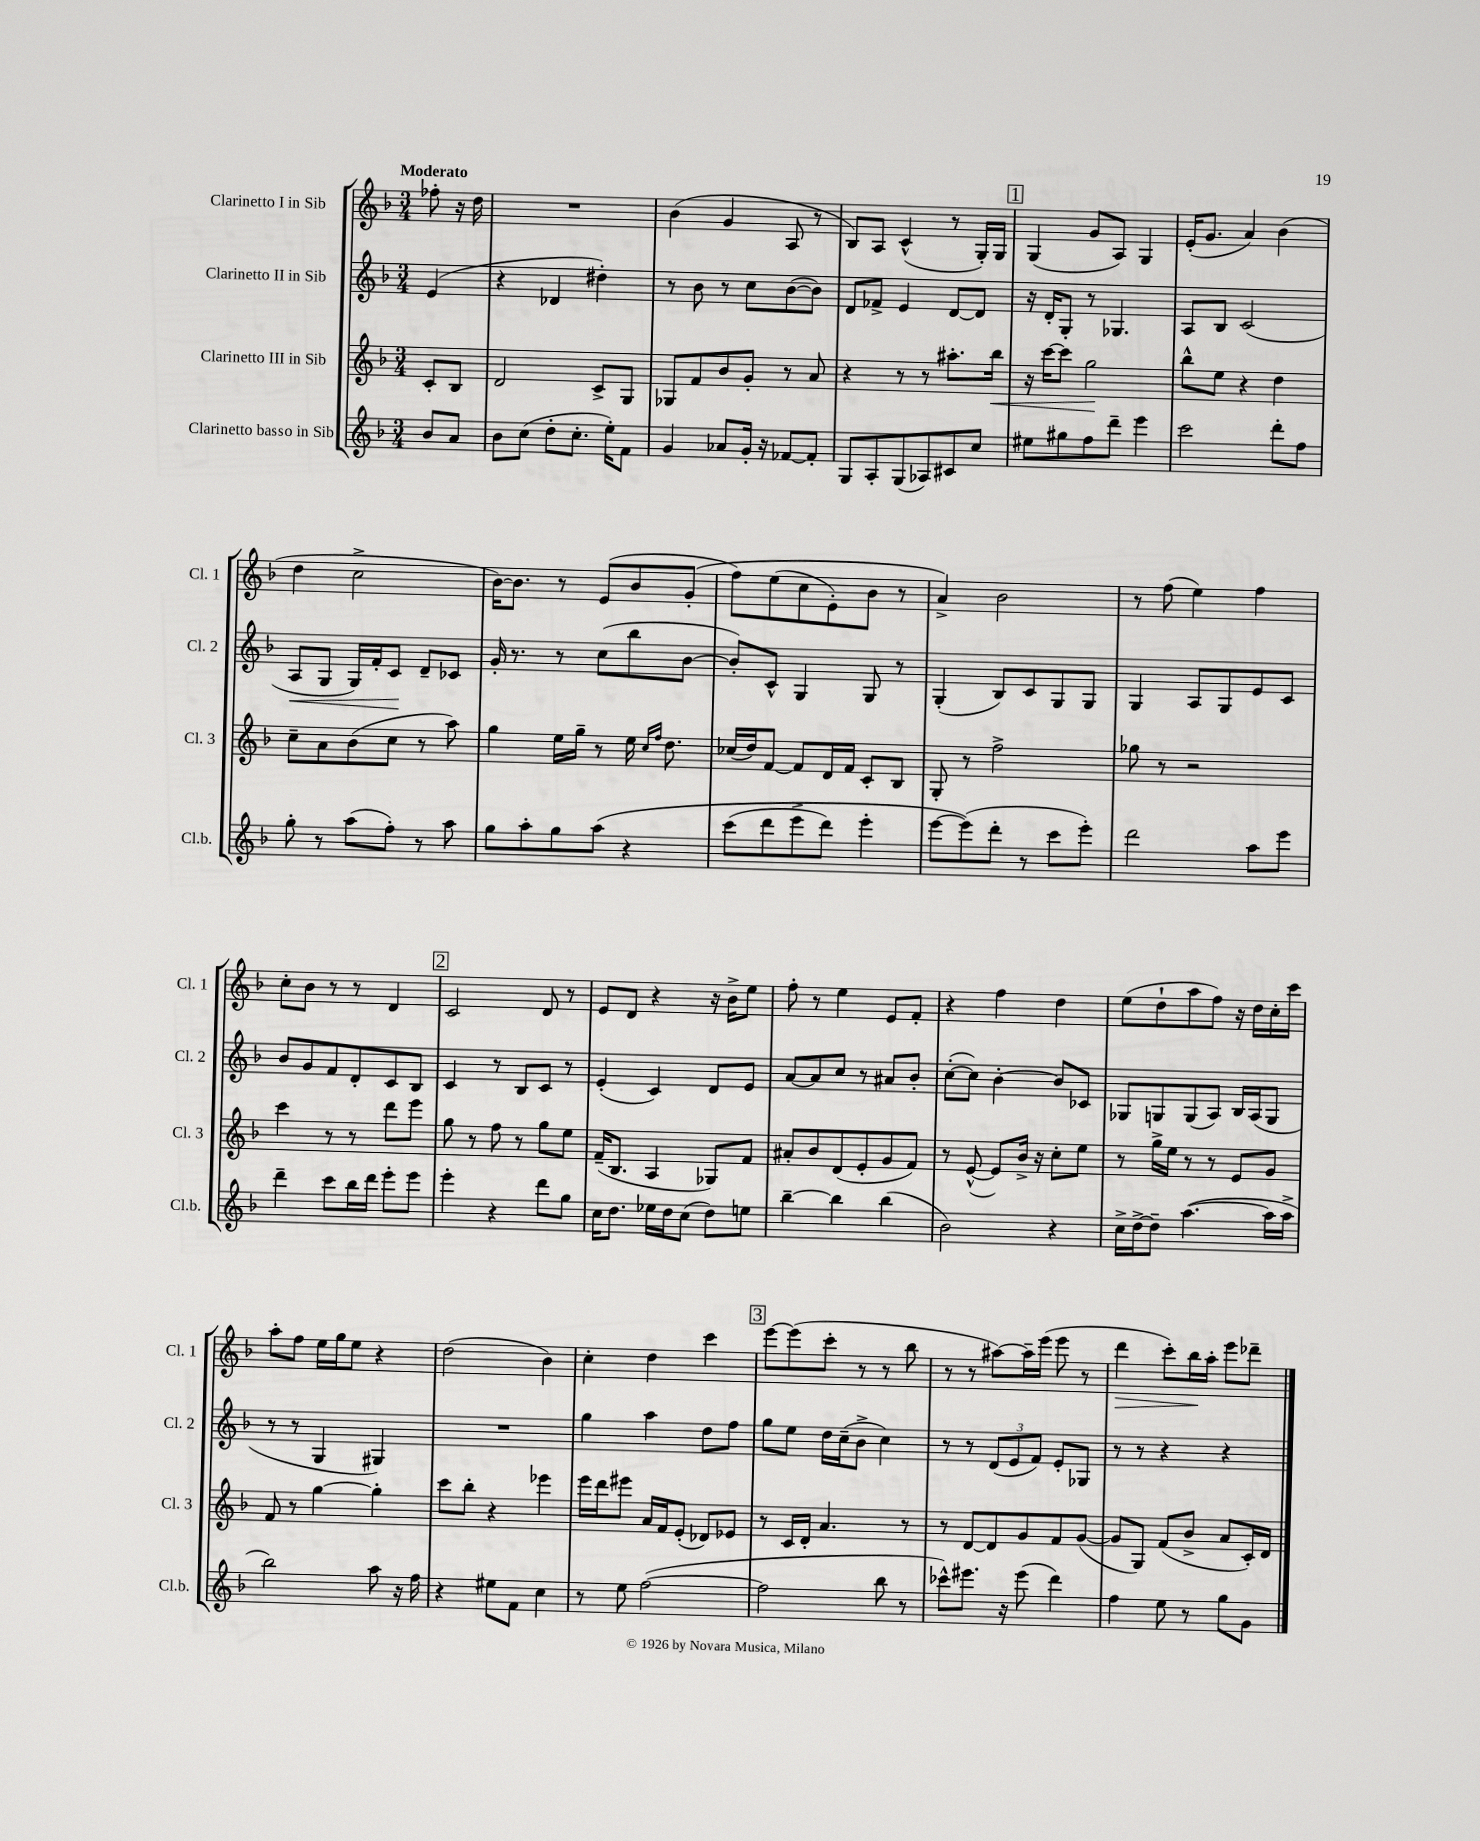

**kern	**kern	**kern	**kern
*staff4	*staff3	*staff2	*staff1
*clefG2	*clefG2	*clefG2	*clefG2
*k[b-]	*k[b-]	*k[b-]	*k[b-]
*M3/4	*M3/4	*M3/4	*M3/4
8b-	8c'	(4e	8ff-'
8a	8B-	.	16r
.	.	.	16dd
=	=	=	=
8b-	2d	4r	2.r
(8cc	.	.	.
8dd'	.	4d-	.
8.cc'	.	.	.
.	8c^	4dd#')	.
16ee')	.	.	.
8f	8G	.	.
=	=	=	=
4g	8G-	8r	(4b-
.	8f	8b-	.
8a-	8b-	8r	4g
16g'	8g'	8cc	.
16r	.	.	.
[8f-	8r	([8b-	8A
8f-']	8a	8b-])	8r
=	=	=	=
8G	4r	8d	8B-)
8A'	.	8f-^	8A
(8G	8r	4e	(4c^^
8A-)	8r	.	.
8c#	8.aa#'	[8d	8r
8cc	.	8d]	16G')
.	16bb-	.	16G
=	=	=	=
8ee#	16r	16r	(4G
.	[16ccc	16d'	.
8gg#	8ccc]	8G'	.
8ff	2gg	8r	8g
8ddd~	.	4.G-	8A)
4eee	.	.	4G
=	=	=	=
2ccc	8bb-^^	8A	(16e'
.	.	.	8.g
.	8ee	8B-	.
.	4r	(2c	4a)
8ddd'	4dd	.	(4b-
8ff	.	.	.
=	=	=	=
8gg'	8cc~	8A	4dd
8r	8a	8G	.
(8aa	(8b-	16G)	2cc^
.	.	16f'	.
8ff')	8cc	8c	.
8r	8r	8d~	.
8aa	8aa)	8c-	.
=	=	=	=
8gg	4gg	16g'	[16b-)
.	.	8.r	8.b-]
8aa'	.	.	.
8gg	16ee	8r	8r
.	16gg~	.	.
&(8aa	8r	(8cc	(8e
4r	16ee	8bb-	8b-
.	16qqcc	.	.
.	16qqff	.	.
.	8.dd	.	.
.	.	[8b-	&(8g'
=	=	=	=
(8ccc	(16cc-	8b-'])	8ff)
.	16dd)	.	.
8ddd	[8f	8c^^	(8ee
8eee^	8f]	4G	8cc
8ddd)	16d	.	8e')
.	16f	.	.
4eee'	8c'	8G	8b-
.	8B-	8r	8r
=	=	=	=
[8eee	8G'	(4G'	4a^&)
(8eee]&)	8r	.	.
8ddd'	2ff^	8B-)	2b-
8r	.	8c	.
8ccc	.	8G	.
8eee')	.	8G	.
=	=	=	=
2ddd	8gg-	4G	8r
.	8r	.	(8ff
.	2r	8A	4ee)
.	.	8G	.
8aa	.	8e	4ff
8eee	.	8c	.
=	=	=	=
4ddd~	4ccc	8b-	8cc'
.	.	8g	8b-
8ccc	8r	8f	8r
16bb-	8r	8d'	8r
16ddd	.	.	.
8eee'	8ddd	8c	4d
8eee	8eee	8B-	.
=	=	=	=
4eee'	8gg	4c	2c
.	8r	.	.
4r	8ff	8r	.
.	8r	8B-	.
8ddd	8gg	8c	8d
8gg	8ee	8r	8r
=	=	=	=
16cc	(16f~	(4e'	8e
8.dd	8.B-	.	.
.	.	.	8d
16ee-	4A	4c)	4r
16dd	.	.	.
(8cc	.	.	.
8dd)	8G-)	8d	16r
.	.	.	16b-^
8ee	8f	8e	8ee
=	=	=	=
[4bb-~	8a#'	[8a	8ff'
.	8b-	8a]	8r
4bb-]	(8d	8cc	4ee
.	8e'	8r	.
(4bb-	8g	8a#	8e
.	8f)	8b-'	8f'
=	=	=	=
2b-)	8r	([8cc'	4r
.	([8e^^	8cc])	.
.	8e])	[4b-'	4ff
.	16b-^	.	.
.	16r	.	.
4r	8cc'	8b-]	4dd
.	8ee	8c-	.
=	=	=	=
16cc^	8r	8G-	(8ee
[16dd^	.	.	.
8dd~]	16gg^	8G	8dd`
.	16ee	.	.
([4.aa	8r	(8G	8aa
.	8r	8A)	8ff)
.	8e	16B-	16r
.	.	(16A	16dd
16aa]	8g	8G	16cc'
16aa^	.	.	16ccc
=	=	=	=
2bb-)	8f	8r	8aa'
.	8r	8r	8ff
.	[4gg	4G	16ee
.	.	.	16gg
.	.	.	8ee
8aa	4gg']	4G#)	4r
16r	.	.	.
16ff	.	.	.
=	=	=	=
4r	8ccc	2.r	(2dd
.	8bb-'	.	.
8ee#	4r	.	.
8f	.	.	.
4cc	4eee-	.	4b-)
=	=	=	=
8r	16eee	4gg	4cc'
.	16ddd	.	.
8ee	8eee#	.	.
([2ff	16a	4aa	4dd
.	16f	.	.
.	(8e'	.	.
.	8d-)	8dd	4ccc
.	8e-	8ff	.
=	=	=	=
2ff]	8r	8gg	[8eee
.	16c	8ee	(8eee]
.	16d'	.	.
.	4.a	16dd	8ccc'
.	.	(16cc~	.
.	.	8b-^	8r
8bb-	.	4cc)	8r
8r	8r	.	8bb-
=	=	=	=
8ccc-^^)	8r	8r	8r
8.eee#	[8d	8r	8r
.	8d]	(12d	[8aa#)
16r	.	.	.
.	.	12e	.
(8eee#	8g	.	16aa#~]
.	.	12f)	.
.	.	.	(16eee
4ddd)	8f	8e'	8eee
.	([8g	8G-	8r
=	=	=	=
4ff	8g]	8r	4ddd
.	8G)	8r	.
8ee	(8f	4r	8ccc')
8r	8b-^	.	16bb-
.	.	.	16aa'
8gg	8a	4r	8eee
8g	16c')	.	8ddd-~
.	16d	.	.
==	==	==	==
*-	*-	*-	*-
